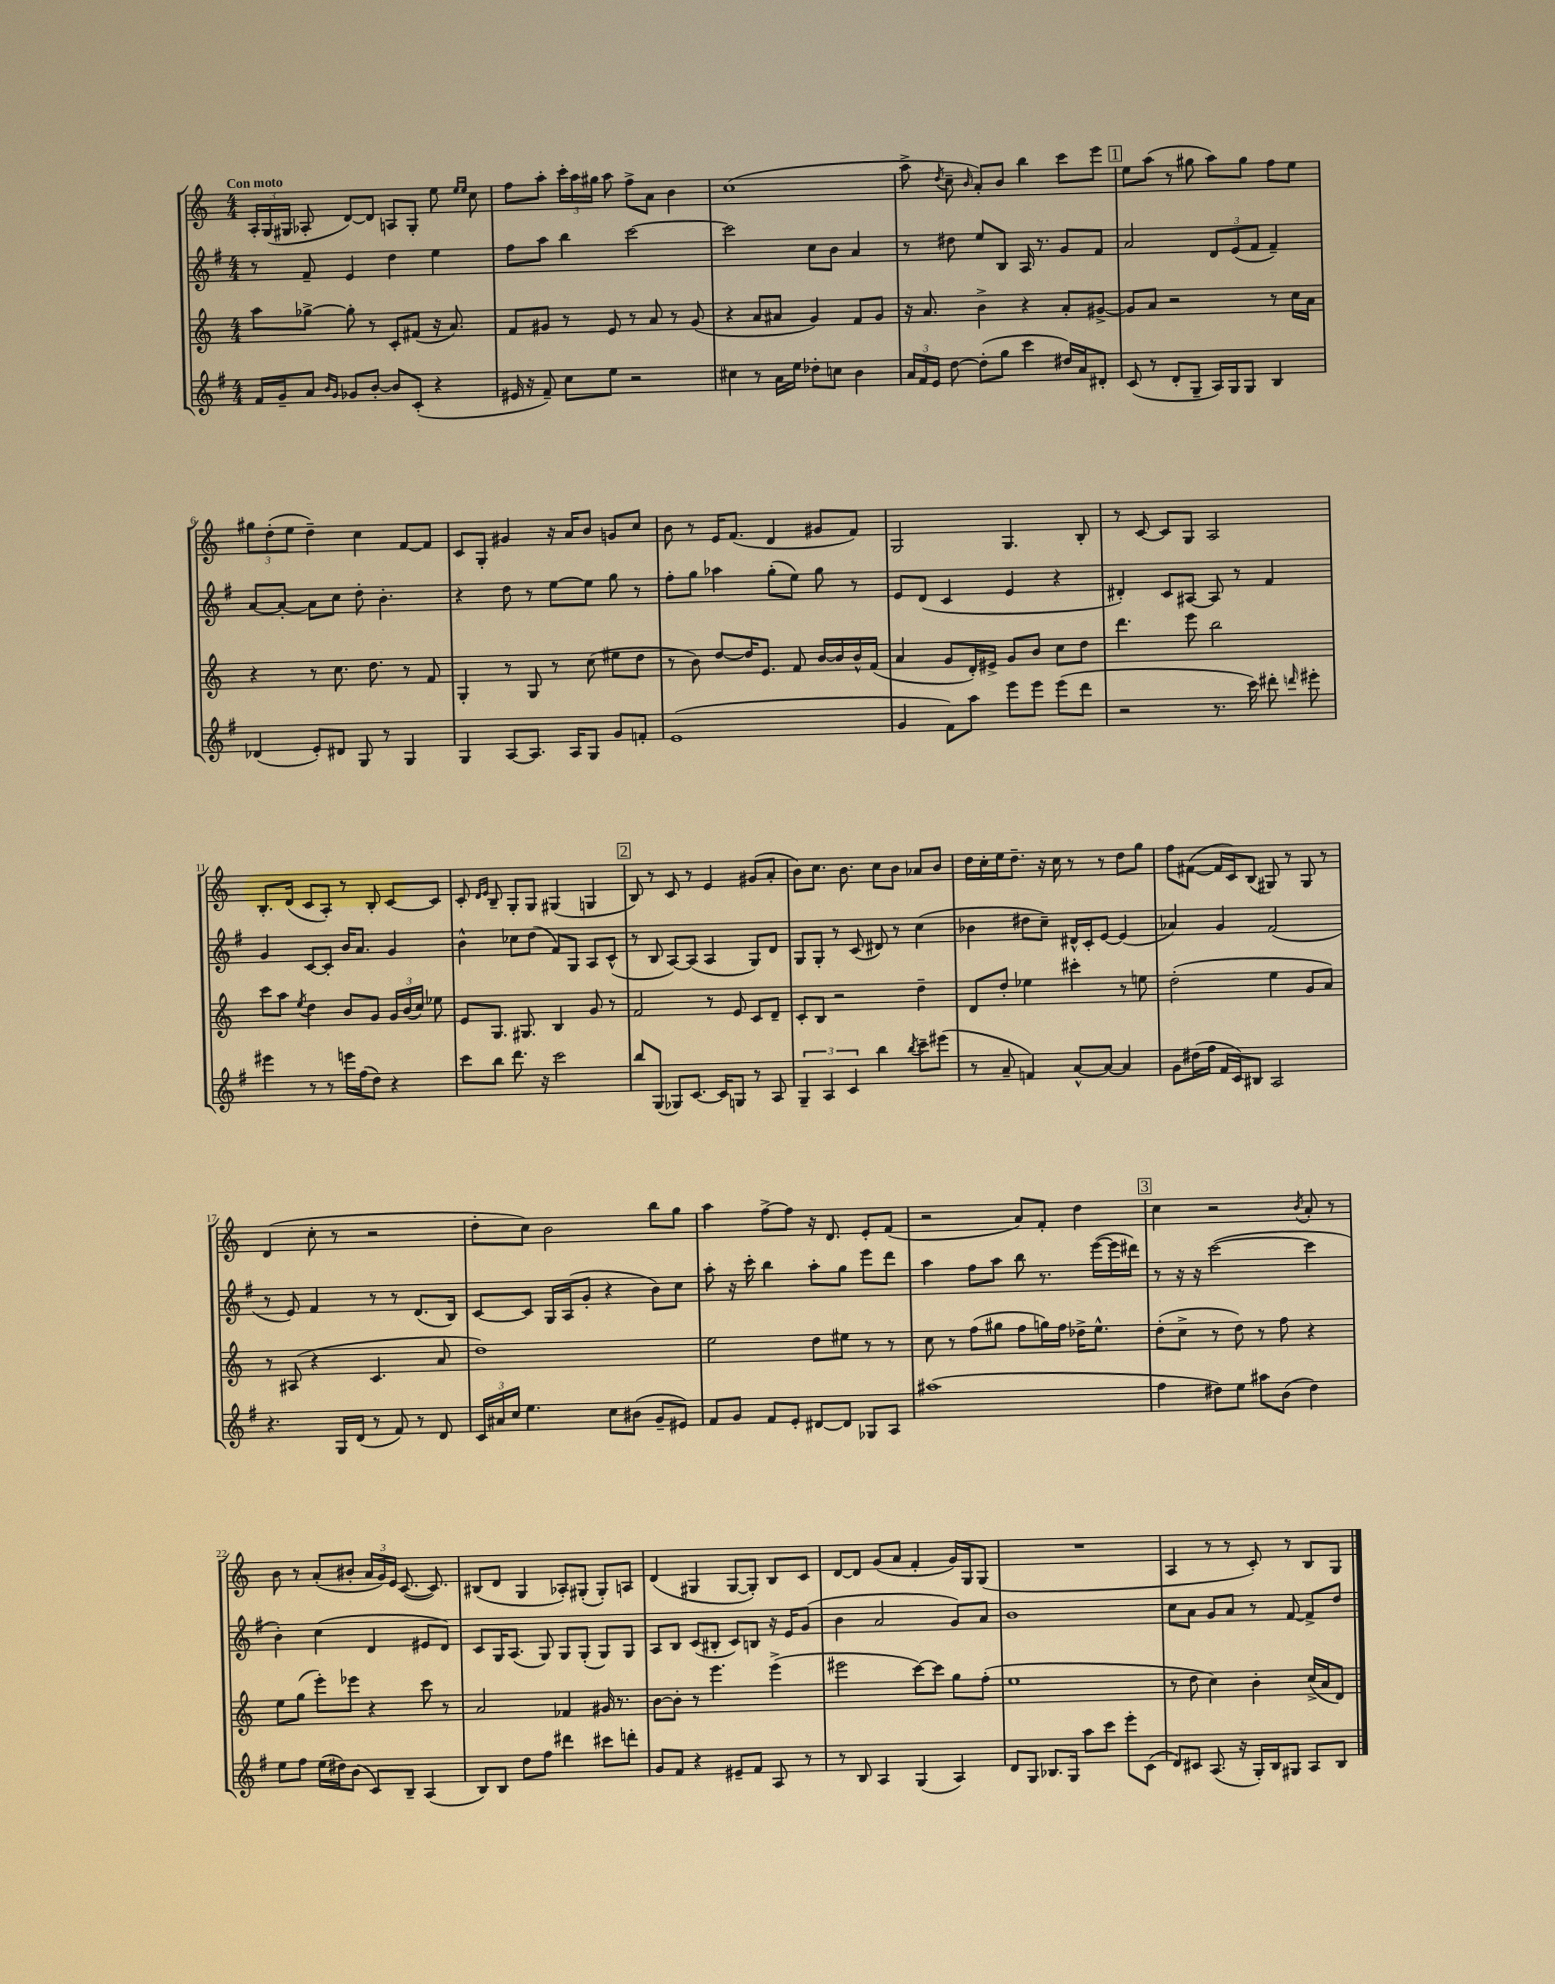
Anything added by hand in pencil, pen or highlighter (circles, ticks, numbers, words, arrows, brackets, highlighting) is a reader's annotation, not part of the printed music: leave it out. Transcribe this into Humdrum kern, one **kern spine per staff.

**kern	**kern	**kern	**kern
*staff4	*staff3	*staff2	*staff1
*clefG2	*clefG2	*clefG2	*clefG2
*k[f#]	*k[]	*k[f#]	*k[]
*M4/4	*M4/4	*M4/4	*M4/4
16f#	8aa	8r	24A'
.	.	.	(24G
16g~	.	.	.
.	.	.	24G#
8a	[8gg-^	8f#~	8A-'
16qqb	.	.	.
16qqg	.	.	.
8g-	8gg-']	4e	[8d)
[8b'	8r	.	8d]
8b]	8c'	4dd	8A
(8c'	(8f#	.	8G#'
4r	16r	4ee	8ee
.	8.a)	.	.
.	.	.	16qqee
.	.	.	16qqee
.	.	.	8cc
=	=	=	=
16e#	8f	8ff#	8ff
16r	.	.	.
8f#~)	8g#	8aa	8aa'
8cc	8r	4bb	24ccc'
.	.	.	24aa
.	.	.	24gg#
8ee	8e	.	8aa
2r	8r	[2ccc	8ff^
.	8a	.	8a
.	8r	.	4b
.	(8g#	.	.
=	=	=	=
4cc#	4r	2ccc]	(1cc
8r	8a	.	.
16a	8a#	.	.
16ee	.	.	.
8dd-'	4g)	8cc	.
8cc	.	8b	.
4b	8f	4a	.
.	8g	.	.
=	=	=	=
24a	16r	8r	8aa^
24f#	.	.	.
.	8.a	.	.
24e	.	.	.
.	.	.	8qdd
[8dd	.	8dd#	8cc~
.	.	.	16qqb
(8dd']	4b^	8ee	8a')
8gg	.	8B	8b
4ccc	4r	16A	4bb
.	.	8.r	.
16dd#)	8a'	8g	8ccc
16a	.	.	.
8d#'	[8g#^	8f#	8eee
=	=	=	=
(8c	8g#]	2a	8ee
8r	8a	.	(8aa
8d'	2r	.	8r
8G~	.	.	8gg#
16A)	.	12d	8aa)
16G	.	.	.
.	.	(12e	.
8G	.	.	8gg#
.	.	12f#	.
4B	8r	4f#~)	8ff
.	16cc	.	8ee
.	16a	.	.
=	=	=	=
(4d-	4r	[8a	12gg#
.	.	.	(12dd'
.	.	8a'_	.
.	.	.	12ee
8e')	8r	8a]	4dd~)
8d#	8.cc	8cc	.
8G	.	8dd'	4cc
.	8.dd	.	.
8r	.	4.b'	.
4G	8r	.	[8f
.	8f	.	8f]
=	=	=	=
4G	4G'	4r	8c
.	.	.	8G'
[8A	8r	8dd	4g#
8.A]	8G	8r	.
.	8r	[8ee	16r
16A	.	.	16a
8G	(8cc	8ee]	8b
8g	8ee#	8gg	8g
8f'	8dd	8r	8cc
=	=	=	=
(1e	8r	8ff#'	8b
.	8b)	8gg	8r
.	[8dd	4aa-	16e
.	.	.	(8.f
.	16dd]	.	.
.	8.e	.	.
.	.	(8gg'	4d
.	8f	8ee)	.
.	[16b	8gg	8g#
.	16b]	.	.
.	16b^^	8r	8f)
.	(16f	.	.
=	=	=	=
4g	4a	8e	2G
.	.	(8d	.
8f#)	8g	4c	.
8aa	16d')	.	.
.	16e#^	.	.
8eee	8g	4e	4.G
8eee	8b	.	.
(8eee	8cc	4r	.
8ddd	8dd	.	8B'
=	=	=	=
2r	4.ddd	4d#')	8r
.	.	.	[8c
.	.	8c	8c]
.	8eee	[8A#	8G
8.r	2bb	8A#]	2A
.	.	8r	.
16ccc)	.	.	.
8ddd#'	.	4f#	.
16qqddd	.	.	.
8eee#'	.	.	.
=	=	=	=
4eee#	8ccc	4g	8.B'
.	8aa	.	.
.	.	.	(16d
.	8qee	.	.
8r	4dd	[8c	8c
8r	.	8c']	8A')
16eee	8b	16b	8r
(16ff#	.	8.a	.
8dd)	8g	.	8B'
4r	24g	4g	[8c
.	(24b	.	.
.	24cc)	.	.
.	8ee-	.	8c]
=	=	=	=
8ccc	8e	4b^^	8c'
.	.	.	16qqd
.	.	.	16qqe
8bb	8.G	.	8B~
8.ddd	.	8cc-	8G'
.	8.G#	.	.
.	.	(8dd	8G
16r	.	.	.
2ccc	4B	8f#)	(4G#
.	.	8G	.
.	8g	8A	4G
.	8r	(8c^^	.
=	=	=	=
8bb	2f	8r	8B)
(8G	.	8B	8r
8G-)	.	[8A)	8c
[8.c	.	(8A]	8r
.	8r	4A	4e
16c]	.	.	.
8G	8e	.	.
8r	8c	8G)	(8g#
8A	8d~	8d	8a'
=	=	=	=
6G~	8c'	8G	8b)
.	8B	8G'	8.cc
6A	.	.	.
.	2r	8r	.
.	.	.	8.b
6c	.	.	.
.	.	(8c	.
4bb	.	8d#)	8cc
.	.	8r	8b
8qbb	.	.	.
8ccc~	4dd~	(4cc	8a-
(8eee#	.	.	8b
=	=	=	=
8r	8d	4b-	16dd
.	.	.	16cc'
8a~	8dd'	.	16ee
.	.	.	8.dd~
4f)	4ee-	8dd#	.
.	.	8cc~)	16r
.	.	.	16cc
[8a^^	4ccc#'	16d#^^	8r
.	.	16c'	.
8a_	.	[8e	8r
4a]	8r	(4e]	8dd
.	8ee	.	8gg
=	=	=	=
8g	(2dd'	4a-)	8ff
(16dd#	.	.	([8f#
16ff#	.	.	.
16f#	.	4g	16f#]
16c)	.	.	16c)
8B#	.	.	(8B
2A	4ee	(2f#	8G#)
.	.	.	8r
.	8g	.	8G#
.	8a)	.	8r
=	=	=	=
4.r	8r	8r	(4d
.	(8A#	8e)	.
.	4r	4f#	8cc'
16G	.	.	8r
(16d	.	.	.
8r	4.c	8r	2r
8f#)	.	8r	.
8r	.	(8.d	.
8d	8a	.	.
.	.	16B)	.
=	=	=	=
24c	1dd)	[8c	8dd'
24a#	.	.	.
24cc	.	.	.
4.ee	.	8c]	8cc)
.	.	16G	2b
.	.	(16A	.
.	.	8g'	.
8cc	.	4r	.
(8b#	.	.	.
8g~	.	8b)	8bb
8e#)	.	8cc	8gg
=	=	=	=
8f#	2ee	8aa'	4aa
8g	.	16r	.
.	.	16ccc'	.
8f#	.	4bb	[8ff^
8e'	.	.	8ff]
[8d#	8dd	8aa'	16r
.	.	.	8.d
8d#]	8ee#	8gg	.
8G-	8r	8eee	8e'
8A	8r	8ddd	(8f
=	=	=	=
(1aa#	8cc	4aa	2r
.	8r	.	.
.	(8ff	8ff#	.
.	8gg#	8aa	.
.	8ff	8bb	8a)
.	16gg)	8.r	8f'
.	16ff	.	.
.	16dd-^	.	4dd
.	8.ee^^	([16eee	.
.	.	16eee]	.
.	.	16ddd#)	.
=	=	=	=
4ff#	(8dd'	8r	4cc
.	8cc^	16r	.
.	.	16r	.
8dd#)	8r	([2ccc	2r
8ee	8dd)	.	.
8aa#	8r	.	.
(8b	8ff	.	.
.	.	.	8qb
4dd#)	4r	4ccc]	8a'
.	.	.	8r
=	=	=	=
8ee	8ee	4b')	8b
8ff#	(8gg	.	8r
(16ee	8eee')	(4cc	(8a'
16dd#)	.	.	.
(8b	8eee-	.	8b#'
8c)	4r	4d	24a
.	.	.	24g)
.	.	.	24e
8B~	.	.	([8.c
(4A	8ccc	8e#	.
.	.	.	8.c])
.	8r	8d)	.
=	=	=	=
8B)	2a	8c	(8B#
8B	.	16G	8d
.	.	(8.A	.
8dd	.	.	4G
8ff#	.	8G)	.
4ddd#	4f-	8G	8A-')
.	.	(8G'	(8G#'
8ccc#	16g#	8G)	8G#')
.	8.r	.	.
8ddd'	.	8G	8A
=	=	=	=
8g	[8b	8A	(4d
8f#	8b']	8B	.
4r	8r	(8c	4G#
.	4.eee	8B#'	.
8e#~	.	8c)	[8G#
8f#	.	8B	8G#'])
8A	(4eee^	16r	8B
.	.	16e	.
8r	.	(8g	8c
=	=	=	=
8r	2eee#	4b	[8d
8B	.	.	8d]
4A	.	2a	(8g
.	.	.	8a
(4G	[8ccc)	.	4f'
.	8ccc]	.	.
4A)	8gg	8g)	16g)
.	.	.	16G
.	(8ff'	8a	(8G
=	=	=	=
8d	1ee	1b	1r
8G	.	.	.
8.B-	.	.	.
16G	.	.	.
8aa	.	.	.
8ccc	.	.	.
8eee'	.	.	.
(8c	.	.	.
=	=	=	=
8d)	8r	8cc	4A
8c#	8dd	8a	.
(8.A	4cc)	8g	8r
.	.	8a	8r
16r	.	.	.
16G')	4b'	8r	8c')
16B	.	.	.
8G#	.	[8f#	8r
8A	(16cc^	8f#^]	8B
.	16a	.	.
8B	8d)	8dd	8G
==	==	==	==
*-	*-	*-	*-
